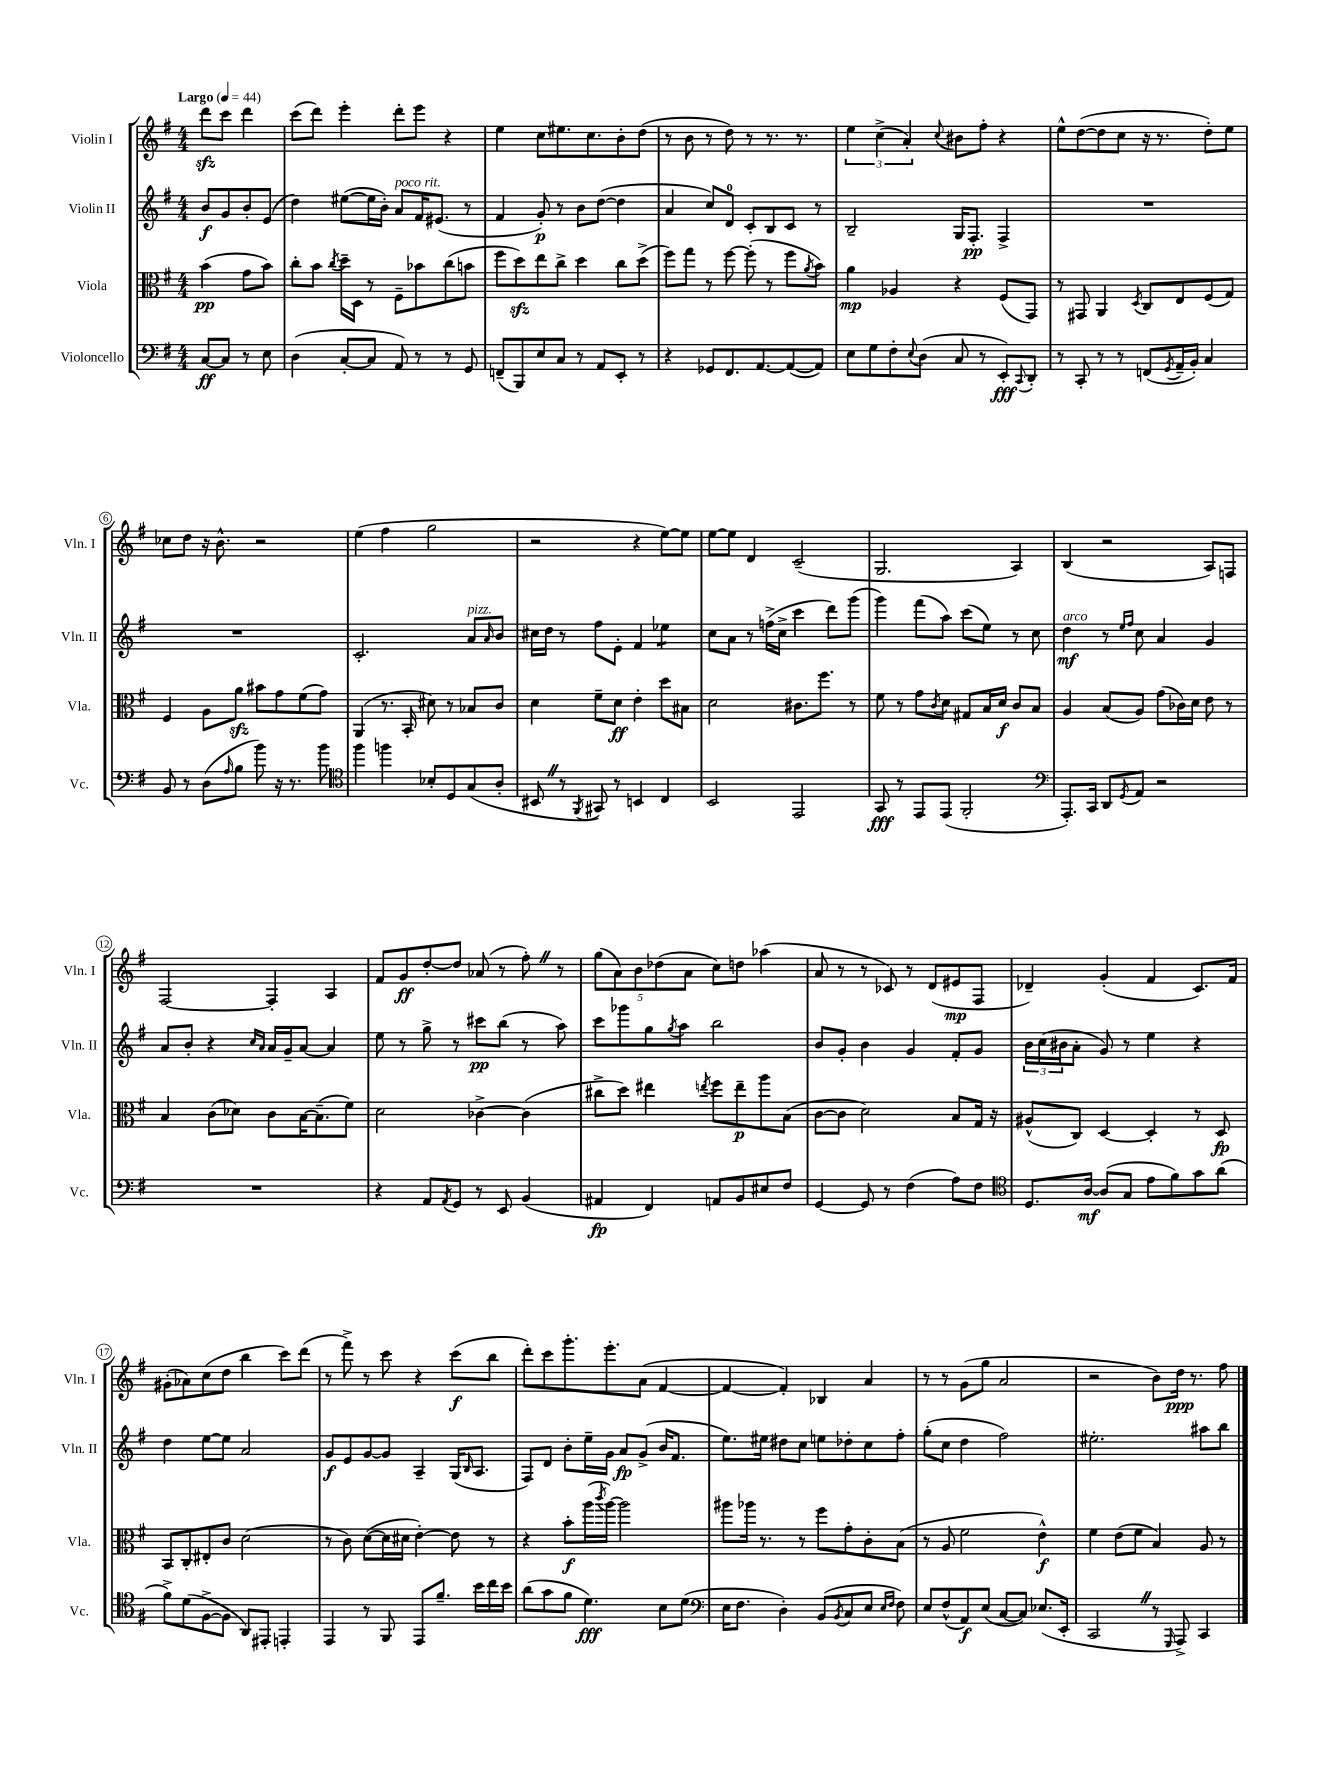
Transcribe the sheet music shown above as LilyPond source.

<<
\new StaffGroup <<
\new Staff = "s0" \with { instrumentName = "Violin I" shortInstrumentName = "Vln. I" } {
    \clef treble \key g \major \numericTimeSignature \time 4/4 \partial 2 \tempo "Largo" 4 = 44
    d'''8\sfz c'''8 d'''4 |
    c'''8( d'''8) e'''4-. d'''8-. e'''8 r4 |
    e''4 c''8 eis''8. c''8. b'8-. d''8( |
    r8 b'8 r8 d''8) r8 r8. r8. |
    \tuplet 3/2 { e''4 c''4->( a'4-.) } \appoggiatura { c''8 } bis'8 fis''8-. r4 |
    e''8-^ d''8~( d''8 c''8 r16 r8. d''8-.) e''8 |
    ces''8 d''8 r16 b'8.-^ r2 |
    e''4( fis''4 g''2 |
    r2 r4 e''8~) e''8 |
    e''8~ e''8 d'4 c'2--( |
    g2. a4) |
    b4( r2 a8) f8 |
    fis2~ fis4-. a4 |
    fis'8 g'8\ff d''8~-. d''8 aes'8( r8 fis''8-.) \once \override BreathingSign.text = \markup { \musicglyph "scripts.caesura.straight" } \breathe r8 |
    \tuplet 5/4 { g''8( a'8) b'8 des''8( a'8 } c''8) d''8 aes''4( |
    a'8 r8 r8 ces'8) r8 d'8( eis'8\mp fis8 |
    des'4--) g'4-.( fis'4 c'8.) fis'16 |
    gis'8-.( aes'8) c''8( d''8 b''4 c'''8) d'''8( |
    r8 fis'''8->) r8 c'''8 r4 c'''8\f( b''8 |
    d'''8-.) c'''8 g'''8.-. e'''8.-. a'8( fis'4~ |
    fis'4~ fis'4-.) bes4 a'4 |
    r8 r8 g'8( g''8 a'2 |
    r2 b'8) d''16\ppp r8. fis''8 \bar "|." |
}
\new Staff = "s1" \with { instrumentName = "Violin II" shortInstrumentName = "Vln. II" } {
    \clef treble \key g \major \numericTimeSignature \time 4/4 \partial 2
    b'8\f g'8 b'8-. e'8( |
    d''4) eis''8~( eis''16 b'16-.) a'8^\markup { \italic "poco rit." } fis'16 eis'8.( r8 |
    fis'4 g'8-.\p) r8 b'8 d''8~( d''4 |
    a'4 c''8) d'8-0 c'8-. b8 c'8 r8 |
    b2-- g16 fis8.-.\pp fis4-> |
    R1 |
    R1 |
    c'2.-. a'8^\markup { \italic "pizz." } \grace { a'16 } b'8 |
    cis''16 d''16 r8 fis''8 e'8-. fis'4 ees''4:8 |
    c''8 a'8 r8 f''16->( c''16-> c'''4 d'''8) g'''8( |
    g'''4) fis'''8( a''8) c'''8( e''8) r8 c''8 |
    d''4\mf^\markup { \italic "arco" } r8 \grace { e''16 fis''16 } c''8 a'4 g'4 |
    a'8 b'8-. r4 \grace { c''16 a'16 } a'16 g'16-- a'8~ a'4 |
    e''8 r8 g''8-> r8 cis'''8\pp b''8( r8 a''8) |
    c'''8 ges'''8 g''8 \acciaccatura { g''8 } a''8 b''2 |
    b'8 g'8-. b'4 g'4 fis'8-. g'8 |
    \tuplet 3/2 { b'16 c''16( bis'16 } a'8-. g'8) r8 e''4 r4 |
    d''4 e''8~ e''8 a'2 |
    g'8\f e'8 g'8~ g'8 a4-- g16( \grace { b16 } a8. |
    fis8) d'8 b'8-. e''16-- g'16 a'8\fp g'8->( b'16 fis'8. |
    e''8.) eis''16 dis''8 c''8 e''8 des''8-. c''8 fis''8-. |
    g''8-.( c''8 d''4 fis''2) |
    eis''2.-. ais''8 b''8 \bar "|." |
}
\new Staff = "s2" \with { instrumentName = "Viola" shortInstrumentName = "Vla." } {
    \clef alto \key g \major \numericTimeSignature \time 4/4 \partial 2
    b'4\pp( g'8 b'8) |
    c''8-. b'8 \acciaccatura { c''8 } d''16-- d16 r8 fis8-- bes'8 c''8( b'8 |
    fis''8 d''8\sfz) e''8 c''8-> d''4 c''8 d''8->( |
    fis''8) g''8 r8 fis''8~ fis''8-.( r8 fis''8 \acciaccatura { a'8 } b'8) |
    a'4\mp aes4 r4 fis8( g,8) |
    r8 gis,8 a,4 \acciaccatura { d8 } c8 e8 fis8( g8) |
    fis4 a8 a'8\sfz bis'8 g'8 fis'8( g'8) |
    a,4( r8. b,16-. dis'8) r8 bes8 c'8 |
    d'4 fis'8-- d'8\ff e'4-. d''8 bis8 |
    d'2 cis'8. fis''8. r8 |
    fis'8 r8 g'8 \acciaccatura { c'8 } d'8 gis8 b16 d'16\f c'8 b8 |
    a4 b8( a8) g'8( ces'16) d'16 e'8 r8 |
    b4 c'8( des'8) c'8 b16~ b8.--( fis'8) |
    d'2 ces'4~-> ces'4( |
    cis''8-> d''8) eis''4 \acciaccatura { e''8 } fis''8 e''8--\p a''8 b8( |
    c'8~ c'8 d'2) b8 g16 r16 |
    ais8-^( c8) d4~ d4-. r8 d8\fp |
    b,8 c8-. eis8-. c'8 d'2( |
    r8 c'8) d'8~( d'16 dis'16 e'4~-.) e'8 r8 |
    r4 b'8-.\f a''16( \acciaccatura { c'''8 } a''16~) a''2 |
    ais''8 aes''16 r8. r8 fis''8 g'8-. c'8-. b8( |
    r8 a8 fis'2 e'4-^\f) |
    fis'4 e'8( fis'8 b4) a8 r8 \bar "|." |
}
\new Staff = "s3" \with { instrumentName = "Violoncello" shortInstrumentName = "Vc." } {
    \clef bass \key g \major \numericTimeSignature \time 4/4 \partial 2
    c8~\ff c8 r8 e8 |
    d4( c8~-. c8 a,8) r8 r8 g,8 |
    f,8--( b,,8) e8 c8 r8 a,8 e,8-. r8 |
    r4 ges,8 fis,8. a,8.~ a,8~( a,8) |
    e8 g8 fis8-. \appoggiatura { e8 } d8( c8 r8 e,8-.\fff) \appoggiatura { c,8 } d,8-. |
    r8 c,8-. r8 r8 f,8( \acciaccatura { g,8 } a,16-- b,16-.) c4 |
    b,8 r8 d8( \grace { a16 } b8 b'8) r16 r8. b'8 |
    \clef tenor fis''4 f''4 bes8-. d8 g8( a8-. |
    bis,8 \once \override BreathingSign.text = \markup { \musicglyph "scripts.caesura.straight" } \breathe r8 \acciaccatura { fis,8 } gis,8) r8 b,4 c4 |
    b,2 e,2 |
    g,8\fff r8 e,8 e,8( fis,2-. |
    \clef bass a,,8.-.) c,16 d,8 \acciaccatura { g,8 } a,8 r2 |
    R1 |
    r4 a,8 \acciaccatura { a,8 } g,8 r8 e,8 b,4( |
    ais,4\fp fis,4) a,8 b,8 eis8 fis8 |
    g,4~ g,8 r8 fis4( a8) fis8 |
    \clef tenor d8. a16~\mf a8( g8 e'8 fis'8) g'8 a'8( |
    fis'8->) d'8( fis8~-> fis8 a,8) eis,8-. e,4-. |
    e,4 r8 fis,8 e,8 fis'8.-- b'16 c''16 b'16 |
    a'8( g'8 fis'8 d'4.\fff) b8 d'8( |
    \clef bass e16 fis8. d4-.) b,8( \acciaccatura { b,8 } c8 e8 \grace { e16 fis16 } fis8) |
    e8 fis8-^( a,8\f) e8( c8~ c8) ees8.( e,16-. |
    c,2 \once \override BreathingSign.text = \markup { \musicglyph "scripts.caesura.straight" } \breathe r8 \grace { g,,16 } a,,8->) c,4 \bar "|." |
}
>>
>>
\layout { \context { \Score \override BarNumber.stencil = #(make-stencil-circler 0.1 0.3 ly:text-interface::print) } }
